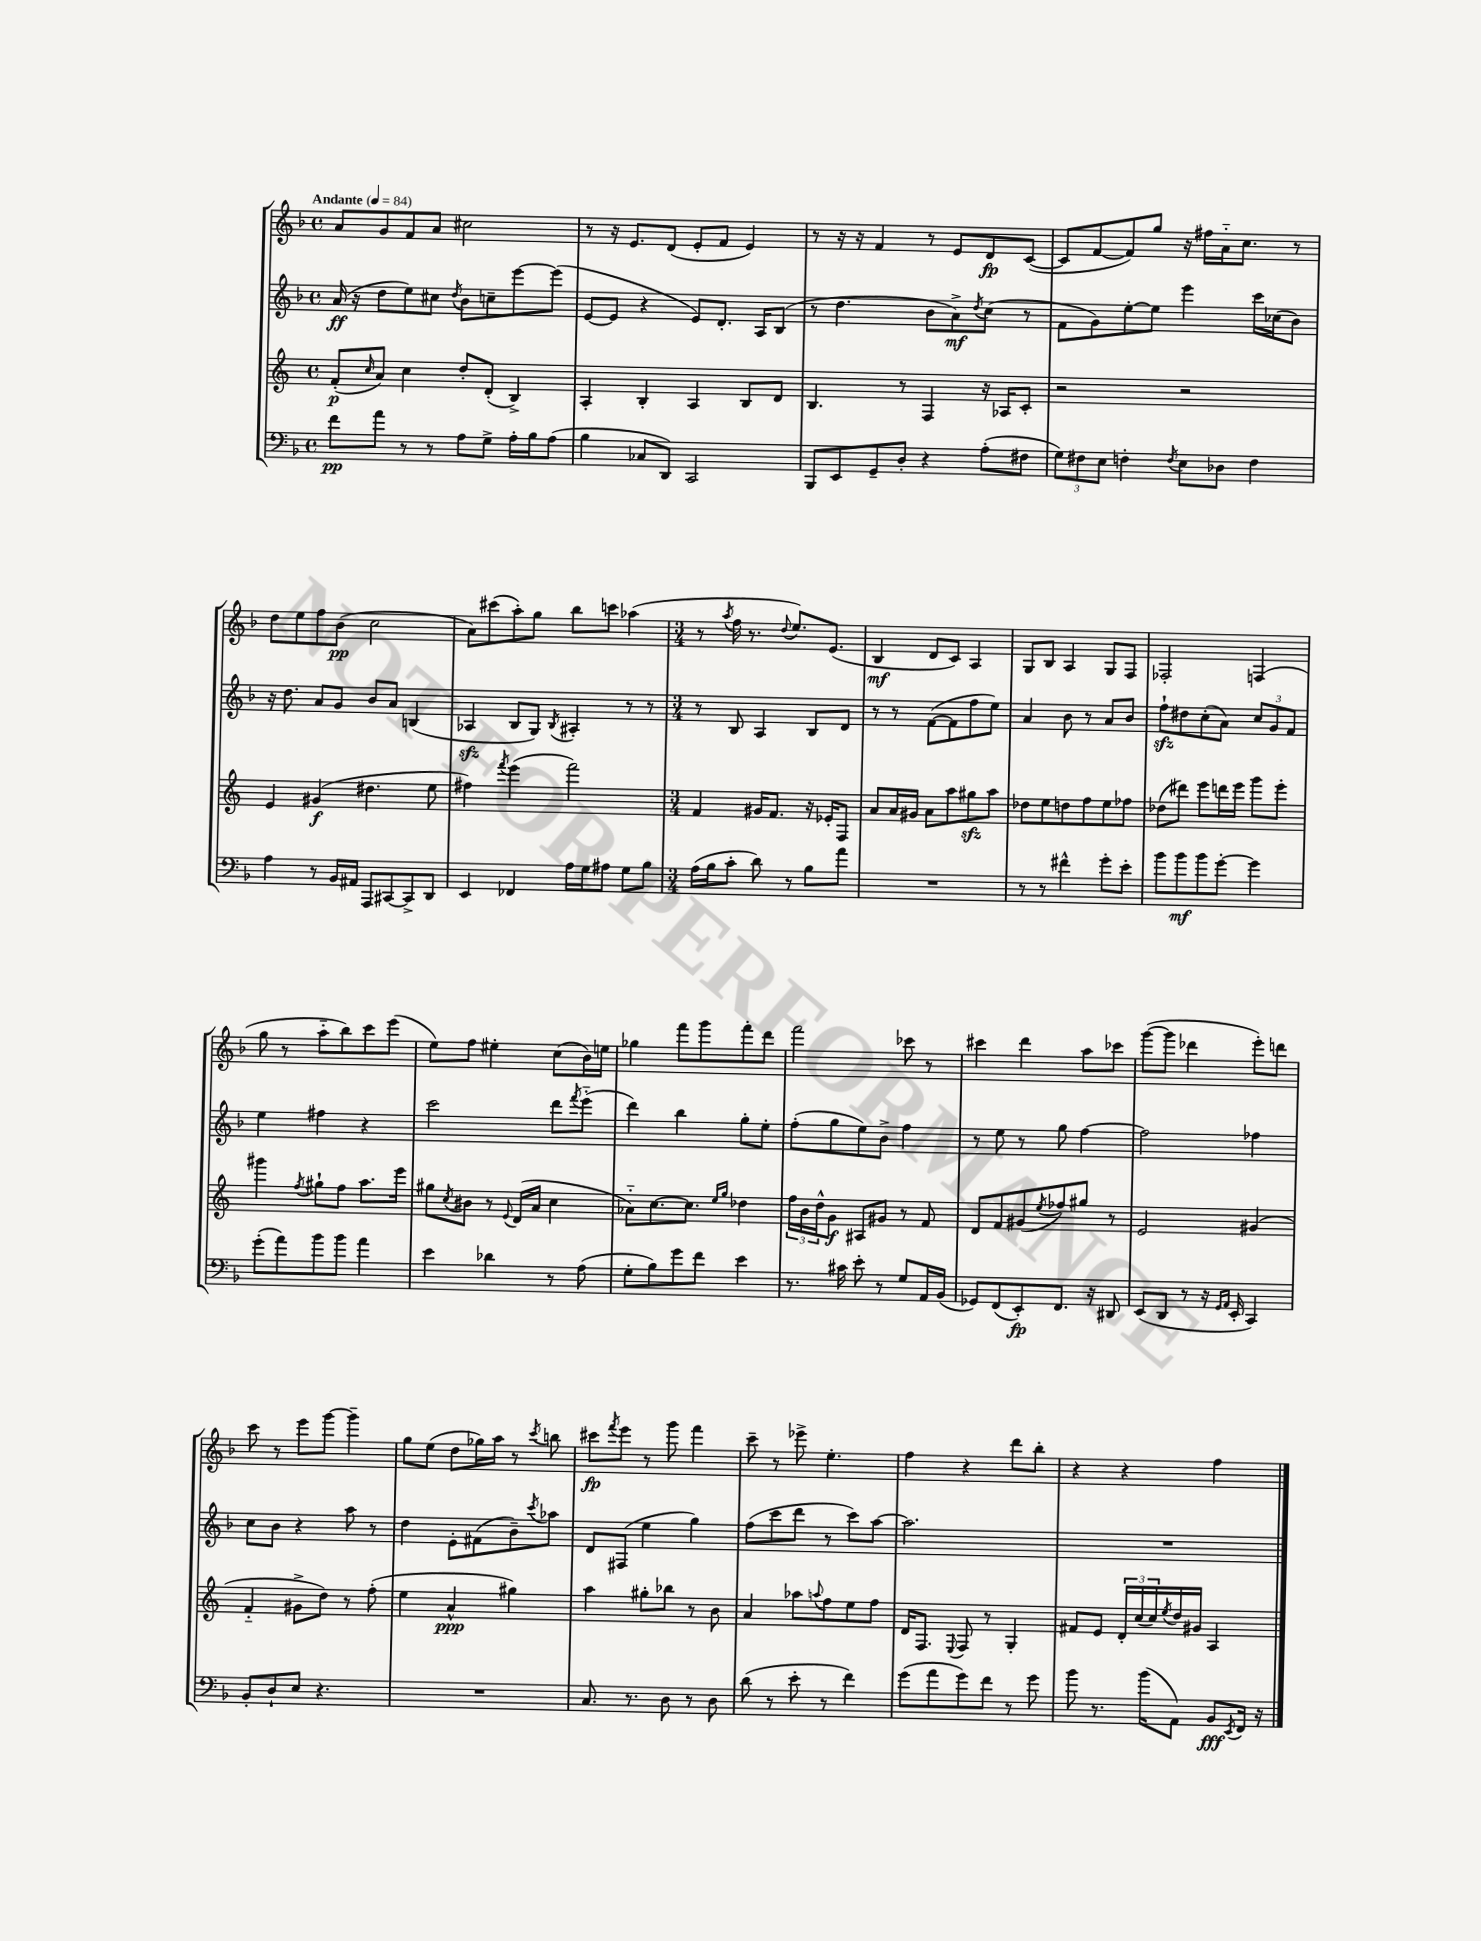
<<
\new StaffGroup <<
\new Staff = "s0" {
    \clef treble \key f \major \defaultTimeSignature \time 4/4 \tempo "Andante" 4 = 84
    a'8 g'8 f'8 a'8 cis''2 |
    r8 r16 e'8. d'8( e'8-. f'8 e'4) |
    r8 r16 r16 f'4 r8 e'8 d'8\fp c'8~( |
    c'8 f'8~ f'8) g''8 r16 fis''16 a'16-_ c''8. r8 |
    d''8 e''8 f''8 bes'8\pp( c''2 |
    a'8) cis'''8( a''8-.) g''8 bes''8 c'''8 aes''4( |
    \numericTimeSignature \time 3/4 r8 \acciaccatura { a''8 } f''16 r8. \appoggiatura { d''8 } e''8.) e'8.( |
    bes4\mf d'8 c'8) a4 |
    g8 bes8 a4 g8 f8 |
    fes2-. f4( |
    g''8 r8 a''8-_ bes''8) c'''8 e'''8( |
    e''8) f''8 eis''4-. c''8( bes'16) e''16 |
    ges''4 f'''8 g'''8 f'''8-. d'''8 |
    f'''2 ces'''8 r8 |
    cis'''4 d'''4 a''8 ces'''8 |
    g'''8~( g'''8 des'''4 e'''8-.) d'''8 |
    c'''8 r8 e'''8 g'''8~ g'''4-- |
    g''8 e''8( d''8 ges''16) a''16 r8 \acciaccatura { c'''8 } b''8 |
    cis'''8\fp \acciaccatura { f'''8 } e'''8 r8 g'''8 f'''4 |
    c'''8-- r8 ees'''8-> e''4.-. |
    f''4 r4 d'''8 bes''8-. |
    r4 r4 f''4 \bar "|." |
}
\new Staff = "s1" {
    \clef treble \key f \major \defaultTimeSignature \time 4/4
    a'16\ff( r16 d''8 e''8) cis''8 \acciaccatura { d''8 } bes'8 c''8-- e'''8~ e'''8( |
    e'8~ e'8 r4 e'8) d'8.-. a16 bes8( |
    r8 d''4. bes'8 a'8->\mf) \acciaccatura { d''8 } c''8( r8 |
    f'8 g'8) e''8~-. e''8 e'''4 c'''16 ces''16( bes'8) |
    r16 d''8. a'8 g'8 bes'8 a'8 b4( |
    aes4\sfz bes8 g8) \acciaccatura { bes8 } ais4-. r8 r8 |
    \numericTimeSignature \time 3/4 r8 bes8 a4 bes8 d'8 |
    r8 r8 f'8~( f'8 f''8 e''8) |
    a'4 bes'8 r8 a'8 bes'8 |
    f''8-!\sfz dis''8 c''8-.( a'8) \tuplet 3/2 { c''8 g'8 f'8 } |
    e''4 fis''4 r4 |
    c'''2 d'''8 \acciaccatura { f'''8 } e'''8-_( |
    d'''4) bes''4 g''8-. e''8-. |
    f''8-.( g''8 e''8) bes'8-> f''4 |
    r8 e''8 r8 g''8 f''4~ |
    f''2 fes''4 |
    c''8 bes'8 r4 a''8 r8 |
    d''4 e'8-. fis'8( bes'8--) \acciaccatura { c'''8 } aes''8 |
    d'8 fis8( e''4 g''4) |
    f''8( c'''8 d'''8 r8 c'''8) a''8~ |
    a''2. |
    R2. \bar "|." |
}
\new Staff = "s2" {
    \clef treble \key c \major \defaultTimeSignature \time 4/4
    f'8-.\p( \grace { c''16 } a'8) c''4 d''8-. d'8-.( b4->) |
    a4-. b4-. a4 b8 d'8 |
    b4. r8 f4 r16 aes16 c'8-. |
    r2 r2 |
    e'4 gis'4\f( dis''4. e''8 |
    fis''4) \acciaccatura { f'''8 } e'''4( f'''2) |
    \numericTimeSignature \time 3/4 f'4 gis'16 f'8. r16 ees'16-. f8 |
    a'8 a'16 gis'16 a'8 a''8 gis''8\sfz a''8 |
    des''8 e''8 d''8 f''8 e''8 fes''8 |
    des''8( dis'''8) e'''8 d'''16 e'''16 g'''8 e'''8-. |
    gis'''4 \acciaccatura { f''8 } gis''8-! f''8 a''8. e'''16 |
    gis''8 \acciaccatura { c''8 } bis'8 r8 \appoggiatura { e'8 } d'16( a'16 c''4 |
    aes'8-_) c''8.~ c''8. \grace { e''16 g''16 } des''4 |
    \tuplet 3/2 { f''16 b'16 d''16-^ } g'8\f ais8 gis'8 r8 f'8 |
    d'8 f'8 gis'8( \acciaccatura { e''8 } fes''8) gis''8 r8 |
    e'2 gis'4( |
    f'4-_ gis'8-> d''8) r8 f''8-.( |
    e''4 a'4-^\ppp gis''4) |
    a''4 gis''8-. bes''8 r8 b'8 |
    a'4 aes''8 \appoggiatura { a''8 } f''8 e''8 f''8 |
    d'16 f8. \appoggiatura { e8 } f8 r8 g4-. |
    fis'8 e'8 \tuplet 3/2 { d'16-. c''16( c''16) } \acciaccatura { e''8 } d''16 gis'16 a4 \bar "|." |
}
\new Staff = "s3" {
    \clef bass \key f \major \defaultTimeSignature \time 4/4
    f'8\pp a'8 r8 r8 a8 g8-> a16-. bes16 a8( |
    bes4 ces8 d,8) c,2 |
    bes,,8 e,8 g,8-- d8-. r4 a8-.( fis8 |
    \tuplet 3/2 { g8) fis8 e8 } f4-. \acciaccatura { f8 } e8 des8 f4 |
    a4 r8 bes,16 ais,16 a,,8 cis,8~ cis,8-> d,8 |
    e,4 fes,4 a16 g16 ais8 g8 bes8 |
    \numericTimeSignature \time 3/4 a16( bes16 c'8-. d'8) r8 bes8 a'8 |
    R2. |
    r8 r8 fis'4-^ g'8-. e'8-. |
    bes'8 bes'8\mf bes'8 g'8~-. g'4 |
    g'8-.( a'8) bes'8 bes'8 a'4 |
    e'4 des'4 r8 a8( |
    g8-. bes8) g'8 f'8 e'4 |
    r8. cis'16 e'8-. r8 g8 a,16 bes,16( |
    ges,8) f,8( e,8-.\fp) f,8. r16 dis,8 |
    e,8( d,8 r8 r16 \grace { g,16 a,16 } e,16-. c,4) |
    bes,8-. d8-! e8 r4. |
    R2. |
    c8. r8. d8 r8 d8 |
    d'8( r8 e'8-. r8 f'4) |
    g'8( a'8 g'8) f'8 r8 g'8 |
    bes'8 r8. bes'16( a,8) bes,8\fff \acciaccatura { e,8 } f,16 r16 \bar "|." |
}
>>
>>
\layout { \context { \Score \remove "Bar_number_engraver" } }
